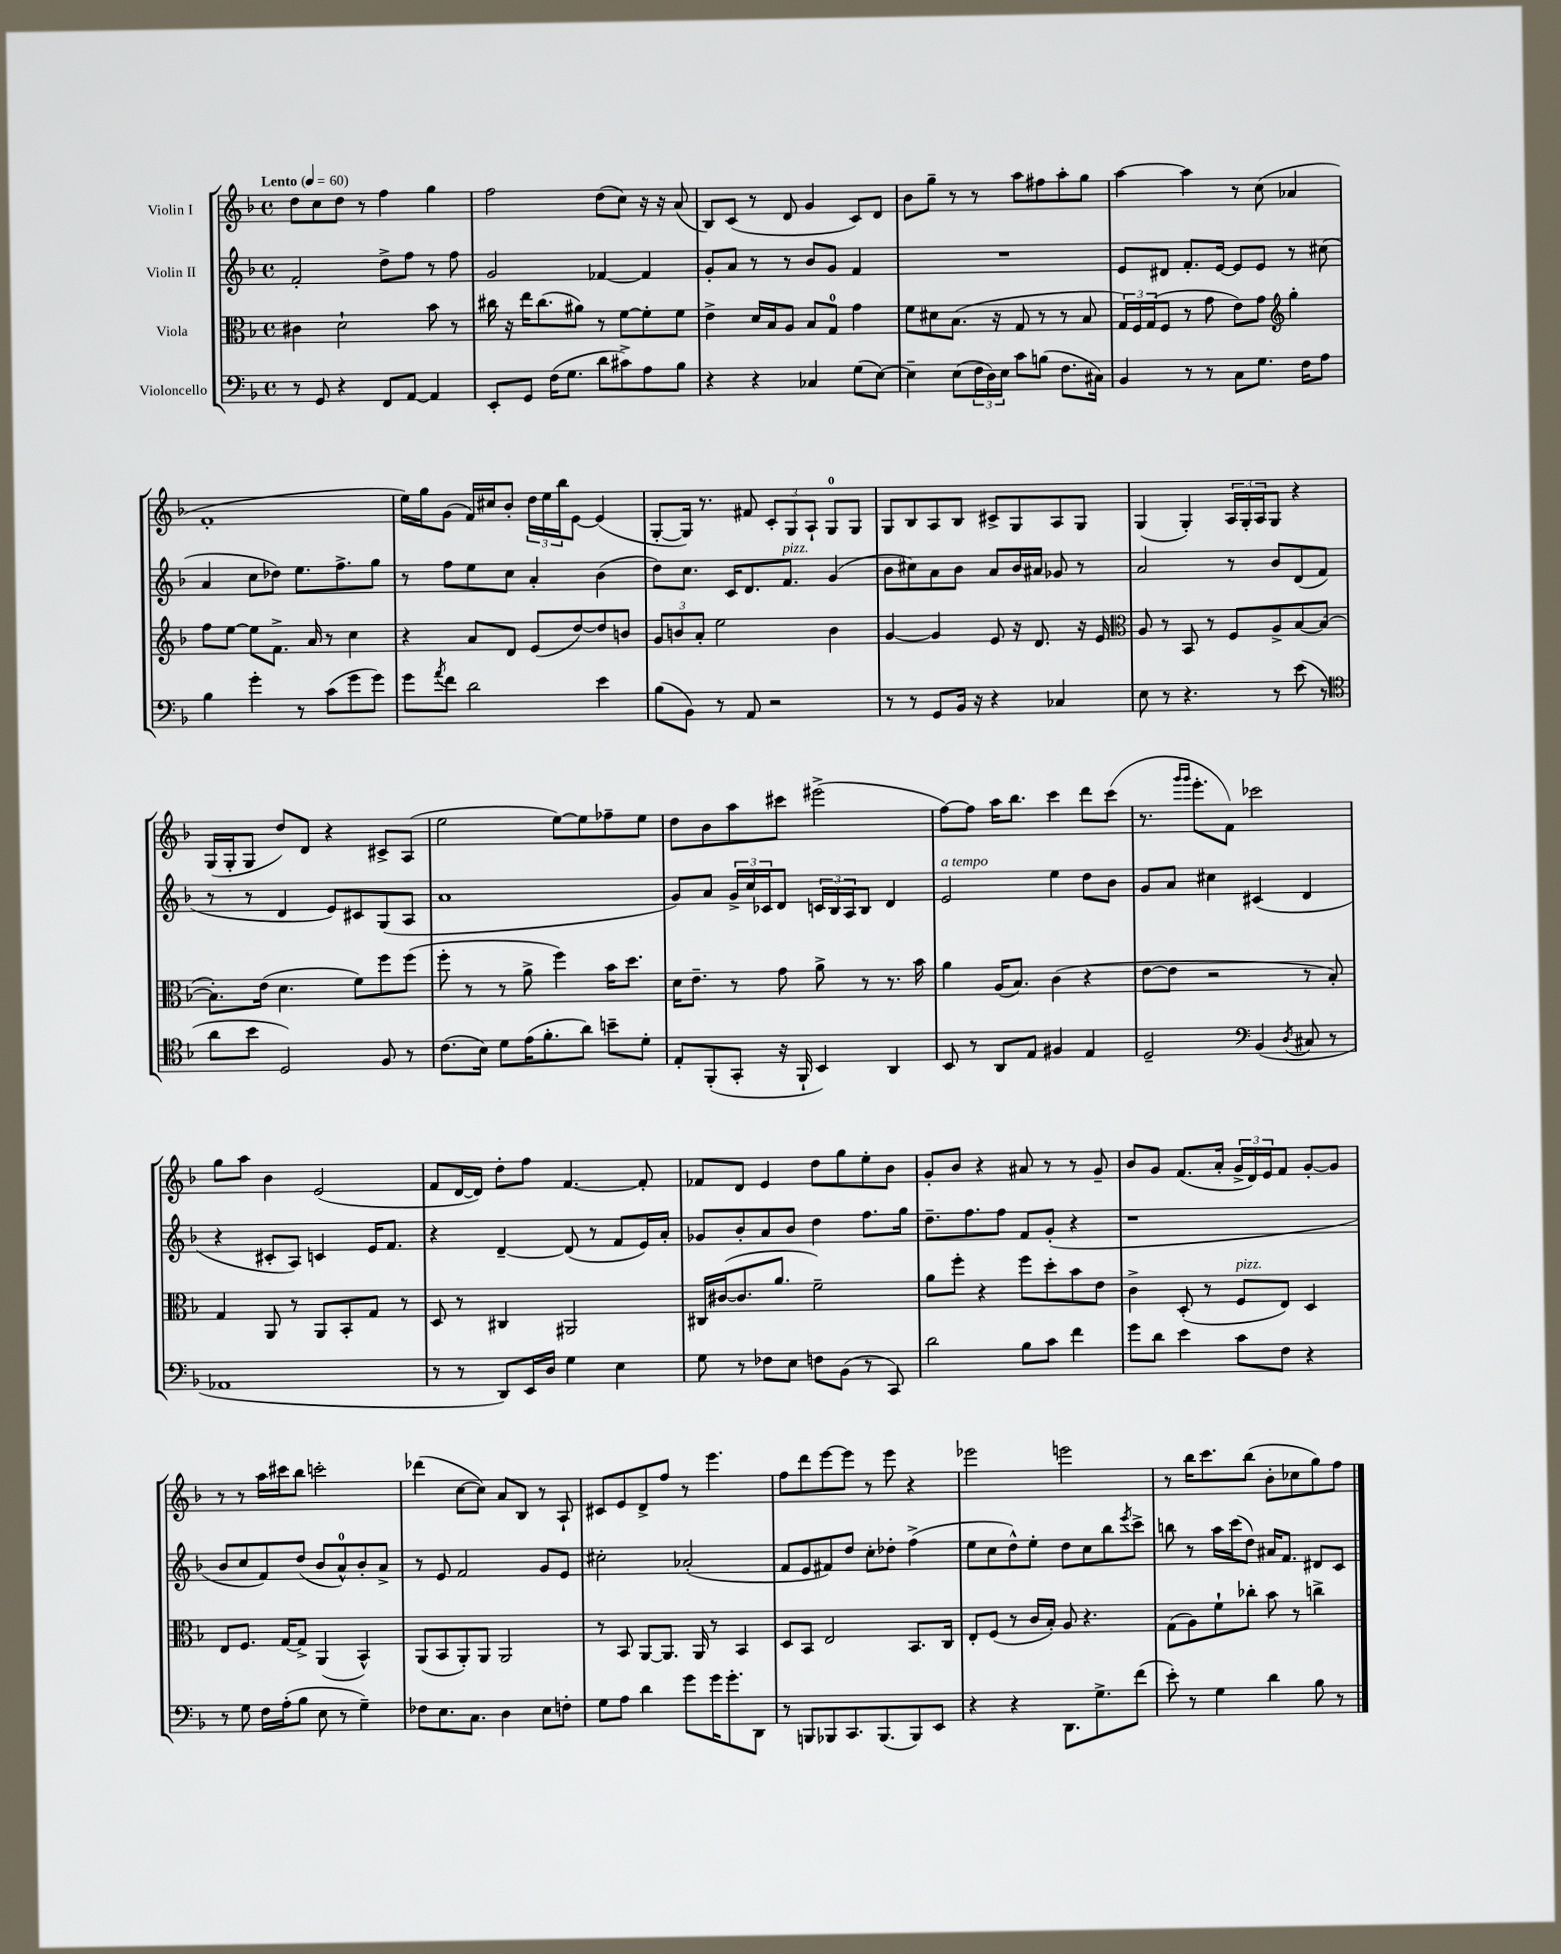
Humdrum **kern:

**kern	**kern	**kern	**kern
*part4	*part3	*part2	*part1
*staff4	*staff3	*staff2	*staff1
*I"Violoncello	*I"Viola	*I"Violin II	*I"Violin I
*clefF4	*clefC3	*clefG2	*clefG2
*k[b-]	*k[b-]	*k[b-]	*k[b-]
*M4/4	*M4/4	*M4/4	*M4/4
*met(c)	*met(c)	*met(c)	*met(c)
*MM60	*MM60	*MM60	*MM60
=1	=1	=1	=1
!	!	!	!LO:TX:a:B:t=Lento
8r	4c#X\	2f'/	8dd\L
8GG/	.	.	8cc\
4r	2d`\	.	8dd\J
.	.	.	8r
8FF/L	.	8dd^\L	4ff\
[8AA/J	.	8ff\J	.
4AA/]	8b-\	8r	4gg\
.	8r	8ff\	.
=2	=2	=2	=2
8EE'/L	16cc#X\	2g/	2ff\
.	16r	.	.
8GG/J	16ee\KL	.	.
.	(8.cc#\	.	.
(16F\KL	.	.	.
8.G\J	.	.	.
.	8a#X\J)	.	.
8d\L	8r	[4f-X/	(8dd\L
8c#X^\)	[8f\L	.	8cc\J)
8A\	8f'\]	4f-/]	16r
.	.	.	16r
8B-\J	8f\J	.	(8a/
=3	=3	=3	=3
4r	4e^\	8g'/L	8B-/L)
.	.	8a/J	(8c/J
4r	16d/LL	8r	8r
.	16B-/J	.	.
.	8A/J	8r	8d/
4C-X/	8B-/L	8b-/L	4g/
.	8G/J	8g/J	.
(8G\L	4g\	4f/	8c/L)
[8E\J)	.	.	8d/J
=4	=4	=4	=4
4E~\]	8f\L	1r	8b-\L
.	8d#X\	.	8gg~\J
(8E\L	(8.B-\J	.	8r
24F\L	.	.	8r
24D\)	.	.	.
.	16r	.	.
24E\JJ	.	.	.
8c\L	8G/	.	8aa\L
(8Bn\J	8r	.	8ff#X\
8.F\L	8r	.	8aa'\
.	8B-/	.	8gg\J
16C#X\Jk)	.	.	.
=5	=5	=5	=5
4BB-/	24G/LL)	8e/L	[4aa\
.	24F/	.	.
.	(24G/J	.	.
.	8F/J	8d#X/J	.
8r	8r	8.f'/L	4aa\]
8r	8g\	.	.
.	.	[16e/Jk	.
8C\L	8e\L)	8e/L]	8r
8.G\J	8g\J	8e/J	(8cc\
*	*clefG2	*	*
.	4gg'\	8r	4a-X/
16F\KL	.	.	.
8A\J	.	(8cc#X\	.
!!LO:LB:g=z
=6	=6	=6	=6
4B-\	8ff\L	4a/	1f'
.	[8ee\J	.	.
4g'\	8ee\L]	8cc\L	.
.	8.f^\J	8dd-X\J)	.
8r	.	8.ee\L	.
.	16a/	.	.
(8c\L	8r	.	.
.	.	8.ff^\	.
8g\	4cc\	.	.
8g\J)	.	8gg\J	.
=7	=7	=7	=7
8g\L	4r	8r	16ee\LL)
.	.	.	16gg\J
8qa/	.	.	.
8f\J	.	8ff\L	(8g\J
2d\	8a/L	8ee\	16f/LL)
.	.	.	16cc#X/J
.	8d/J	8cc\J	8b-'/J
.	(8e/L	4a'/	24dd\LL
.	.	.	24ee\
.	.	.	24bb-\J
.	[8dd/)	.	[8e\J
4e\	8dd/]	(4b-\	(4e/]
.	8bn/J	.	.
=8	=8	=8	=8
(8B-\L	12g/L	8dd\L)	[8G'/L
.	12bn/	.	.
8BB-\J)	.	8.cc\J	16G/Jk])
.	12a'/J	.	.
.	.	.	8.r
8r	2ee\	.	.
.	.	16c/KL	.
8AA/	.	8.d/	8f#X/
2r	.	.	12c'/L
!	!	!LO:TX:a:i:t=pizz.	!
.	.	8.f/J	.
.	.	.	12G/
.	.	.	12A`/J
.	4b\	(4g/	8G/L
.	.	.	8G/J
=9	=9	=9	=9
8r	[4g/	8b-\L	8G/L
8r	.	8cc#X\)	8B-/
8GG/L	4g/]	8a\	8A/
16BB-/Jk	.	8b-\J	8B-/J
16r	.	.	.
4r	8e/	8a/L	8c#X^/L
.	16r	16b-/L	8G/
.	8.d/	16a#X/JJ	.
4C-X/	.	8g-X/	8A/
.	16r	8r	8G/J
.	16e/	.	.
=10	=10	=10	=10
*	*clefC3	*	*
8E\	8A/	2a/	(4G/
8r	8r	.	.
4.r	8BB-/	.	4G'/)
.	8r	.	.
.	8F/L	8r	24A/LL
.	.	.	24G'/
.	.	.	24A/J
8r	8A^/	8b-/L	8G/J
(8e\	[8B-/	(8d/	4r
8r	(8B-/J_	8f/J	.
!!LO:LB:g=z
=11	=11	=11	=11
*clefC4	*	*	*
8a\L	8.B-'\L])	8r	(16G/LL
.	.	.	16G'/J
8b-\J	.	8r	8G/J
.	(16e\Jk	.	.
2D/)	4.d\	4d/	8dd/L)
.	.	.	8d/J
.	.	8e/L)	4r
.	8f\L)	8c#X/	.
8F/	8ff\	(8G/	8c#X^/L
8r	(8ff\J	8A/J	(8A/J
=12	=12	=12	=12
(8.c\L	8ff'\	1a	2ee\
.	8r	.	.
16B-\Jk)	.	.	.
8d\L	8r	.	.
(16e\K	8a^\	.	.
8.f'\	.	.	.
.	4ff\)	.	[8ee\L)
8a\J)	.	.	8ee\]
8bn~\L	16b-\KL	.	8ff-X~\
.	8.dd\J	.	.
8d'\J	.	.	8ee\J
=13	=13	=13	=13
8E'/L	16d\KL	8g/L)	8dd\L
.	8.e~\J	.	.
(8FF'/	.	8a/J	8b-\
8GG'/J	8r	24g^/LL	8aa\
.	.	24cc/	.
.	.	24c-X/J	.
16r	8g\	8d/J	8ccc#X\J
16FF`/	.	.	.
4BB-/)	8a^\	24cn/LL	(2eee#X^\
.	.	24B-/	.
.	.	24A/J	.
.	8r	8B-/J	.
4AA/	8.r	4d/	.
.	16b-\	.	.
=14	=14	=14	=14
!	!	!LO:TX:a:i:t=a tempo	!
8BB-/	4a\	2e/	[8ff\L)
8r	.	.	8ff\J]
8AA/L	(16A/KL	.	16aa\KL
.	8.B-/J)	.	8.bb-\J
8E/J	.	.	.
4F#X/	(4c\	4ee\	4ccc\
4E/	4r	8dd\L	8ddd\L
.	.	8b-\J	(8ccc\J
=15	=15	=15	=15
2D~/	[8e\L	8g/L	8.r
.	8e\J]	8a/J	.
.	.	.	16qqggg/LL
.	.	.	16qqggg/JJ
.	.	.	8.eee'\L
.	2r	4cc#X\	.
.	.	.	8f\J)
*clefF4	*	*	*
(4BB-/	.	(4c#X/	2ccc-X\
8qD/	.	.	.
8C#X/	8r	4d/	.
8r	8B-'/)	.	.
!!LO:LB:g=z
=16	=16	=16	=16
1AA-X	4G/	4r	8gg\L
.	.	.	8aa\J
.	8AA/	8c#X'/L	4b-\
.	8r	8A/J)	.
.	8AA/L	4cn/	(2e/
.	8BB-'/	.	.
.	8G/J	16e/KL	.
.	.	8.f/J	.
.	8r	.	.
=17	=17	=17	=17
8r	8D/	4r	8f/L
8r	8r	.	[16d/L
.	.	.	16d/JJ])
8DD/L)	4C#X/	[4d~/	8dd'\L
16EE/L	.	.	8ff\J
16D/JJ	.	.	.
4G\	2AA#X/	(8d/]	[4.f/
.	.	8r	.
4E\	.	8f/L	.
.	.	16e/L)	8f'/]
.	.	16a'/JJ	.
=18	=18	=18	=18
8G\	16C#X/LL	8g-X/L	8f-X/L
.	([16c#X/J	.	.
8r	8.c#/]	8b-'/	8d/J
8F-X\L	.	8a/	4e/
.	8.a/J	.	.
8E\J	.	8b-/J	.
8Fn\L	2f~\)	4dd\	8dd\L
(8BB-\J	.	.	8gg\
8r	.	8.ff\L	8ee'\
8CC/)	.	.	8b-\J
.	.	16gg\Jk	.
=19	=19	=19	=19
2d\	8a\L	8.dd~\L	8g'/L
.	8ff'\J	.	8b-/J
.	.	8.ff\	.
.	4r	.	4r
.	.	8ff\J	.
8B-\L	8ff\L	8f/L	8a#X/
8c\J	8dd'\	(8g'/J	8r
4f\	8b-\	4r	8r
.	8e\J	.	8g~/
=20	=20	=20	=20
8g\L	4c^\	1r	8b-/L
8d\J	.	.	8g/J
4e\	(8D'/	.	(8.f/L
.	8r	.	.
.	.	.	16a'/Jk
!	!LO:TX:a:i:t=pizz.	!	!
8c\L	8F/L	.	24g^/LL
.	.	.	24d/)
.	.	.	24e/J
8F\J	8E/J)	.	8f/J
4r	4D/	.	[8g'/L
.	.	.	8g/J]
!!LO:LB:g=z
=21	=21	=21	=21
8r	8E/L	8b-/L	8r
8G\	8.F/J	8cc/	8r
16F\LL	.	8f/)	16aa\LL
(16A'\J	[16G/KL	.	16ccc#X\J
8B-\J	8G^/J]	(8dd/J	8bb-\J
8E\	(4AA/	8b-/L	2cccn'\
8r	.	8a^^/)	.
4G~\)	4BB-^^/)	8b-'/	.
.	.	8a^/J	.
=22	=22	=22	=22
8F-X\L	(8AA/L	8r	(4ddd-X\
8.E\	8BB-/	8e/	.
.	8AA'/)	2f/	[8cc\L
8.C\J	.	.	.
.	8AA/J	.	8cc\J])
4D\	2AA/	.	8a/L
.	.	.	8B-/J
8E\L	.	8g/L	8r
8Fn'\J	.	8e/J	8A`/
=23	=23	=23	=23
8G\L	8r	2cc#X'\	8c#X/L
8A\J	8BB-/	.	8e/
4d\	[8AA/L	.	8d^/
.	8.AA/J]	.	8ff/J
8g\L	.	(2a-X'/	8r
.	16AA/	.	.
16g\K	8r	.	4.eee\
8.g'\	.	.	.
.	4BB-/	.	.
8DD\J	.	.	.
=24	=24	=24	=24
8r	8D/L	8f/L	8ff\L
8BBBn/L	8BB-/J	8e/	8ddd\
8BBB-X/	2E/	8f#X/)	[8eee\
8.CC/	.	8dd/J	8eee\J]
.	.	8cc'\L	8r
(8.BBB-/	.	.	.
.	.	8dd-X'\J	8eee\
8BBB-/)	8.BB-/L	(4ff^\	4r
8EE/J	.	.	.
.	16C/Jk	.	.
=25	=25	=25	=25
4r	8E'/L	8ee\L	2eee-X\
.	(8F/J	8cc\	.
4r	8r	8dd^^\)	.
.	16c/LL	8ee'\J	.
.	16B-'/JJ)	.	.
8.DD\L	8A/	8dd\L	2eeen\
.	4.r	8cc\	.
8.G^\	.	.	.
.	.	8bb-\	.
.	.	8qeee/	.
(8f\J	.	8ccc^\J	.
=26	=26	=26	=26
8e'\)	(8G\L	8bbn\	8r
8r	8A\)	8r	16bb-\KL
.	.	.	8.ccc\
4G\	8f`\	16aa\LL	.
.	.	(16ccc\J	.
.	8cc-X'\J	8dd\J)	(8bb-\J
4d\	8b-\	16a#X/KL	8b-'\L
.	.	8.f/J	.
.	8r	.	8cc-X\
8B-\	4ccn^\	8d#X/L	8gg\)
8r	.	8c/J	8ff\J
==	==	==	==
*-	*-	*-	*-
